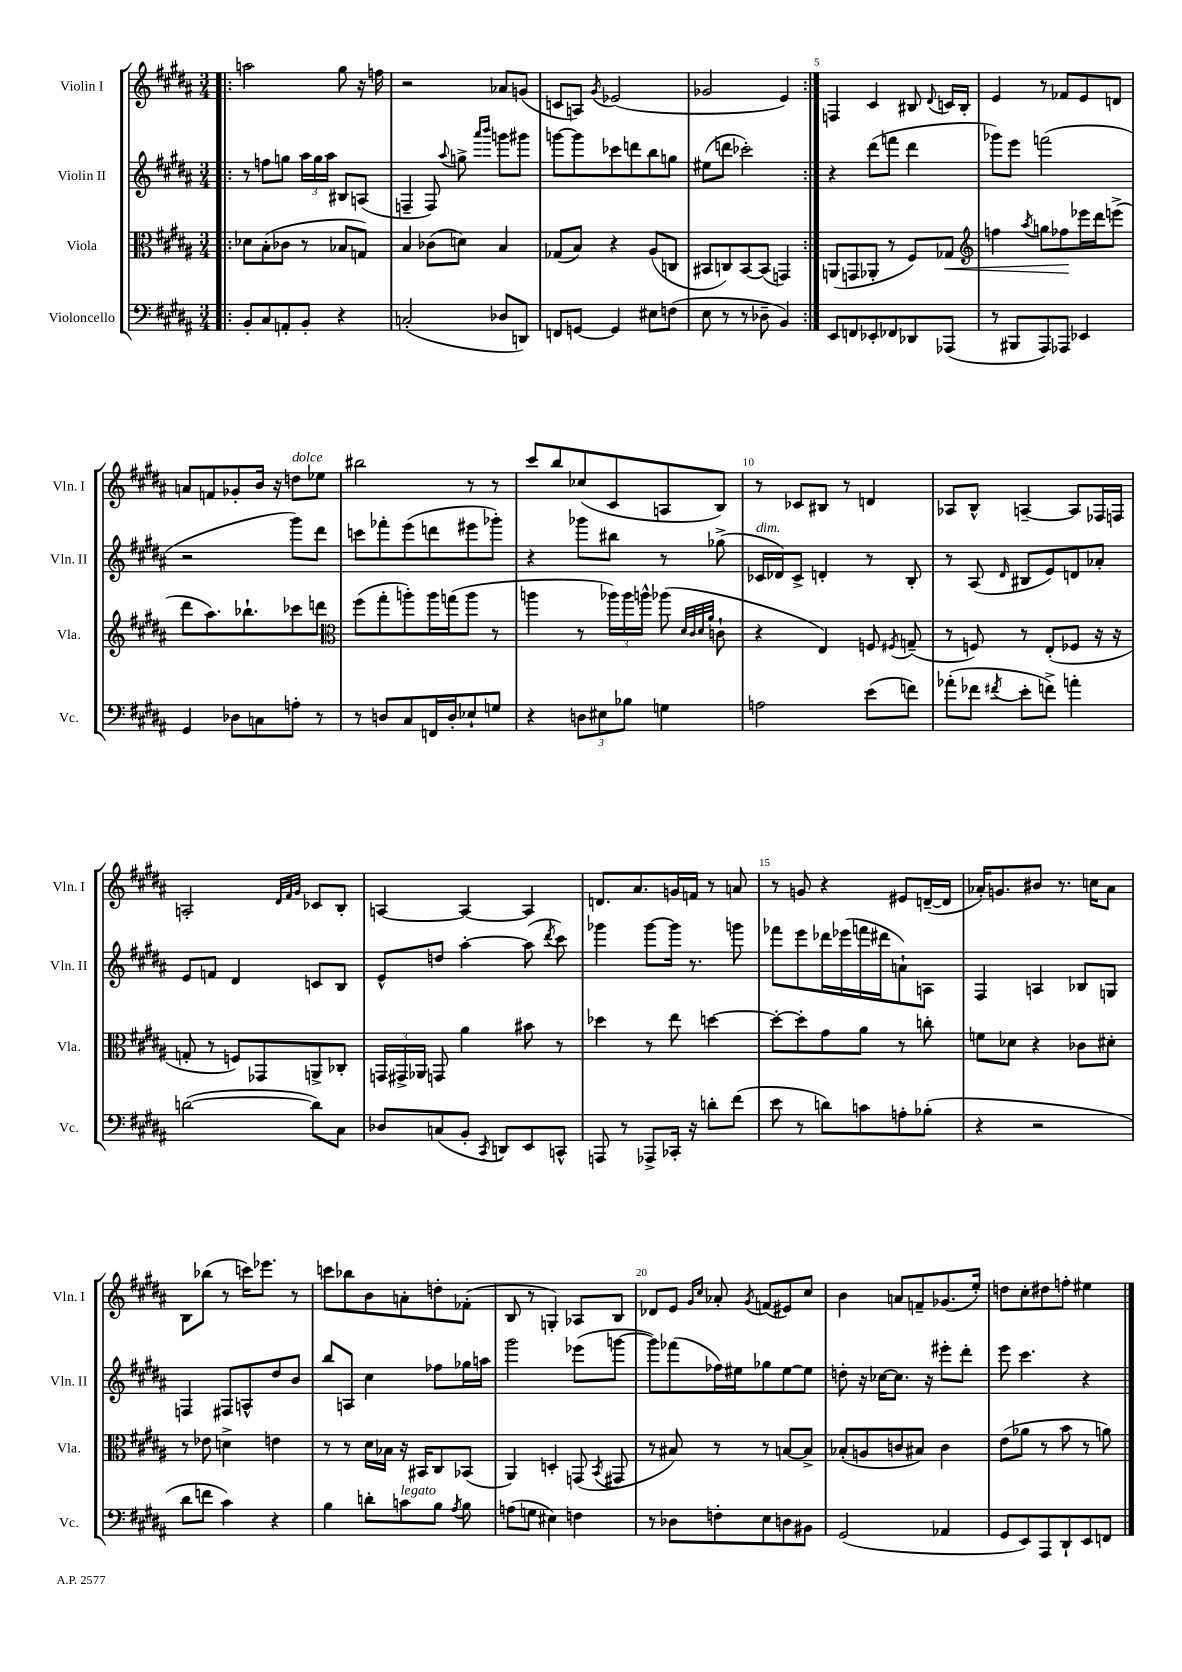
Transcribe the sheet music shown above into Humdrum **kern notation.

**kern	**kern	**kern	**kern
*staff4	*staff3	*staff2	*staff1
*clefF4	*clefC3	*clefG2	*clefG2
*k[f#c#g#d#a#]	*k[f#c#g#d#a#]	*k[f#c#g#d#a#]	*k[f#c#g#d#a#]
*M3/4	*M3/4	*M3/4	*M3/4
=!|:	=!|:	=!|:	=!|:
8BB'/L	8d-\L	8r	2aa\
8C#/	(8B'\	8ff\L	.
8AA'/	8c-\J	8gg\J	.
8BB'/J	8r	24aa#\LL	.
.	.	24gg\	.
.	.	24aa#\JJ	.
4r	8B-/L	8B#/L	8gg#\
.	8G/J)	(8A/J	16r
.	.	.	16ff\
=	=	=	=
(2C'/	4B/	4F~/	2r
.	(8c-\L	8F/)	.
.	.	8qqaa#/	.
.	8d\J)	8gg^\	.
.	.	16qqaaa#/LL	.
.	.	16qqbbb/JJ	.
8D-/L	4B/	8ggg\L	8a-/L
8DD/J)	.	8ggg#\J	(8g/J
=	=	=	=
8FF/L	(8G-/L	[8ggg\L	8c/L
[8GG/J	8B/J)	8ggg\]	8A/J)
.	.	.	8qg#/
4GG/]	4r	8ccc-\	(2e-/
.	.	8ddd\	.
8E#\L	(8A#/L	8bb\	.
(8F\J	8C/J	8gg\J	.
=	=	=	=
8E\	8BB#/L	(8ee#\L	2g-/
8r	8C/)	8ddd\J	.
8r	[8BB#/	2ccc-'\)	.
8D-~\	(8BB#/]J	.	.
4BB/)	4GG/)	.	4e/)
=:|!	=:|!	=:|!	=:|!
8EE/L	(8AA/L	4r	4F/
8FF/	8GG/	.	.
8EE-'/	8AA-'/J	(8ddd#\L	4c#/
8FF-/	8r	8fff\J	.
8DD-/	8F#/L)	4ddd#\	8B#/
.	.	.	8qqd#/
(8AAA-/J	8G-/J	.	16c/LL
.	.	.	16B#'/JJ
=	=	=	=
*	*clefG2	*	*
8r	4ff\	8ggg-\L)	4e/
8BBB#/L	.	8eee\J	.
.	8qaa#/	.	.
8AAA#/)	8gg\L	(2fff\	8r
8AAA-/J	8ff-\	.	8f-/L
4EE-/	16eee-\L	.	8e/
.	16ddd#\J	.	.
.	(8eee^\J	.	8d/J
=	=	=	=
4GG#/	8ddd#\L	2r	8a/L
.	8.aa#\)	.	8f/
8D-\L	.	.	8g-'/
.	8.bb-`\	.	.
8C\	.	.	16b/Jk
.	.	.	16r
8A'\J	8ccc-\	8ggg#\L)	8dd\L
8r	8ddd\J	8ddd#\J	8ee-\J
=	=	=	=
*	*clefC3	*	*
8r	(8ff#\L	8ccc\L	2bb#\
8D/L	8gg#'\	8fff-'\	.
8C#/	8aa'\)	(8eee\	.
16FF/L	16aa\L	8ddd\	.
16D'/J	(16gg\J	.	.
8E-`/	8aa\J	8eee#\	8r
8G/J	8r	8ggg-'\J)	8r
=	=	=	=
4r	4aa\	4r	8ccc#/L
.	.	.	8bb/
12D\L	8r	8ggg-\L	(8cc-/
12E#\	.	.	.
.	24aa-\LL)	8bb#\J	8c#/
12B-\J	24aa-\	.	.
.	24aa^^\JJ	.	.
4G\	(8aa-\	8r	8A/
.	32qqd#/LLL	.	.
.	32qqc#/	.	.
.	32qqd#/	.	.
.	32qqa#/JJJ	.	.
.	8c`\	(8gg-^\	8B/J)
=	=	=	=
2A\	4r	16c-/LL	8r
.	.	16d-/J)	.
.	.	8c-^/J	8c-/L
.	4E/)	4d'/	8B#/J
.	.	.	8r
(8e\L	8F/	8r	4d/
.	8qF#/	.	.
8f\J)	(8G~/	8B'/	.
=	=	=	=
(8a-'\L	8r	8r	8A-/L
8f-\J	8F/)	(8A#/	8B^^/J
8qf#/	.	16qqd#/	.
8e'\L	8r	8B#/L	[4A~/
8f^\J)	(8E'/L	8e/)	.
4a'\	8F-/J	8d/	8A/]L
.	16r	8a-'/J	16F-/L
.	16r	.	16F/JJ
=	=	=	=
([2d\	8G'/	8e/L	2A'/
.	8r	8f/J	.
.	8F/L)	4d#/	.
.	8GG-/	.	.
.	.	.	32qqd#/LLL
.	.	.	32qqf#/
.	.	.	32qqg#/JJJ
8d\]L)	8AA^/	8c/L	8c-/L
8C#\J	8C-'/J	8B/J	8B'/J
=	=	=	=
8D-/L	24GG/LL	8e^^/L	[4A/
.	24GG#^/	.	.
.	24AA-/JJ	.	.
(8C/	8GG/	8dd/J	.
8BB'/J	4a#\	[4aa#'\	4A/_
8qCC#/	.	.	.
8DD/L)	.	.	.
8EE/	8b#\	(8aa#\]	4A/]
.	.	8qddd#/	.
8CC^^/J	8r	8ccc#\)	.
=	=	=	=
8AAA/	4dd-\	4ggg-\	8.d/L
8r	.	.	.
.	.	.	8.a#/
8AAA-^/L	8r	[8ggg-\L	.
16CC-'/Jk	8ee\	16ggg-\]Jk	16g/L
16r	.	8.r	16f/JJ
8d'\L	[4dd\	.	8r
(8f#\J	.	8ggg\	8a/
=	=	=	=
8e\	8dd'\_L	8fff-\L	8r
8r	8dd'\]	8eee\	8g/
8d\L)	8g#\	16ddd-\L	4r
.	.	(16eee-\	.
8c\	8a#\J	16fff\	.
.	.	16ddd#\J	.
8A'\	8r	8a`\)	8e#/L
(8B-'\J	8cc'\	8A\J	([16d~/L
.	.	.	16d/]JJ
=	=	=	=
4r	8f\L	4F#/	16a-'/LK)
.	.	.	8.g/
.	8d-\J	.	.
2r	4r	4A/	8b#/J
.	.	.	8.r
.	8c-\L	8B-/L	.
.	.	.	16cc\LK
.	8d#'\J	8G/J	8a-\J
=	=	=	=
8d#\L	8r	4F/	8B\L
8f\J	8e-\	.	(8bb-\J
4c#\)	4d^\	8F#/L	8r
.	.	8A^^/	16ccc\LK)
.	.	.	8.eee-\J
4r	4e\	8dd#/	.
.	.	8b/J	8r
=	=	=	=
4B\	8r	8bb/L	8ccc\L
.	8r	8A/J	8bb-\
8d'\L	16d#\LL	4cc#\	8b\
.	16B-\JJ	.	.
8c\	16r	.	8a'\
.	16BB#/LK	.	.
8B\J	8C#/	8ff-\L	8dd'\
8qA#/	.	.	.
8B\	(8BB-/J	16gg-\L	(8f-'\J
.	.	16aa\JJ	.
=	=	=	=
(8A\L	4AA#/)	2ggg#\	8B/
8G\J	.	.	8r
4E#\)	4D'/	.	4G'/)
4F\	(8GG/	(8eee-\L	8A-/L
.	8qBB/	.	.
.	8GG#/	[8ggg\J	8B/J
=	=	=	=
8r	8r	8ggg\]L)	8d-/L
8D-\L	8B#/)	(8fff-\	8e/J
.	.	.	16qqg#/LL
.	.	.	16qqcc#/JJ
8F'\	8r	16ff-\L)	8a-'/
.	.	16ee#\J	.
.	.	.	8qg#/
8E\	8r	8gg-\	(8f/L
8D\	[8B/L	[8ee#\	8e#/)
8BB#\J	8B^/]J	8ee#\]J	8cc#/J
=	=	=	=
(2GG#/	(8B-'/L	8dd'\	4b\
.	8A/	16r	.
.	.	[16cc-\LK	.
.	8c/	8.cc-\]J	8a/L
.	8B#/J)	.	8f~/
.	.	16r	.
4AA-/	4c\	8eee#'\L	(8.g-/
.	.	8ddd#'\J	.
.	.	.	16ee'/Jk)
=	=	=	=
8GG#/L	(8e\L	8eee\	8dd\L
8EE/)	8a-\J	4.ccc#\	8cc#'\
8AAA#/	8r	.	8dd#\
8DD#`/	8b\	.	8ff'\J
8EE/	8r	4r	4ee#\
8FF/J	8a\)	.	.
==	==	==	==
*-	*-	*-	*-
